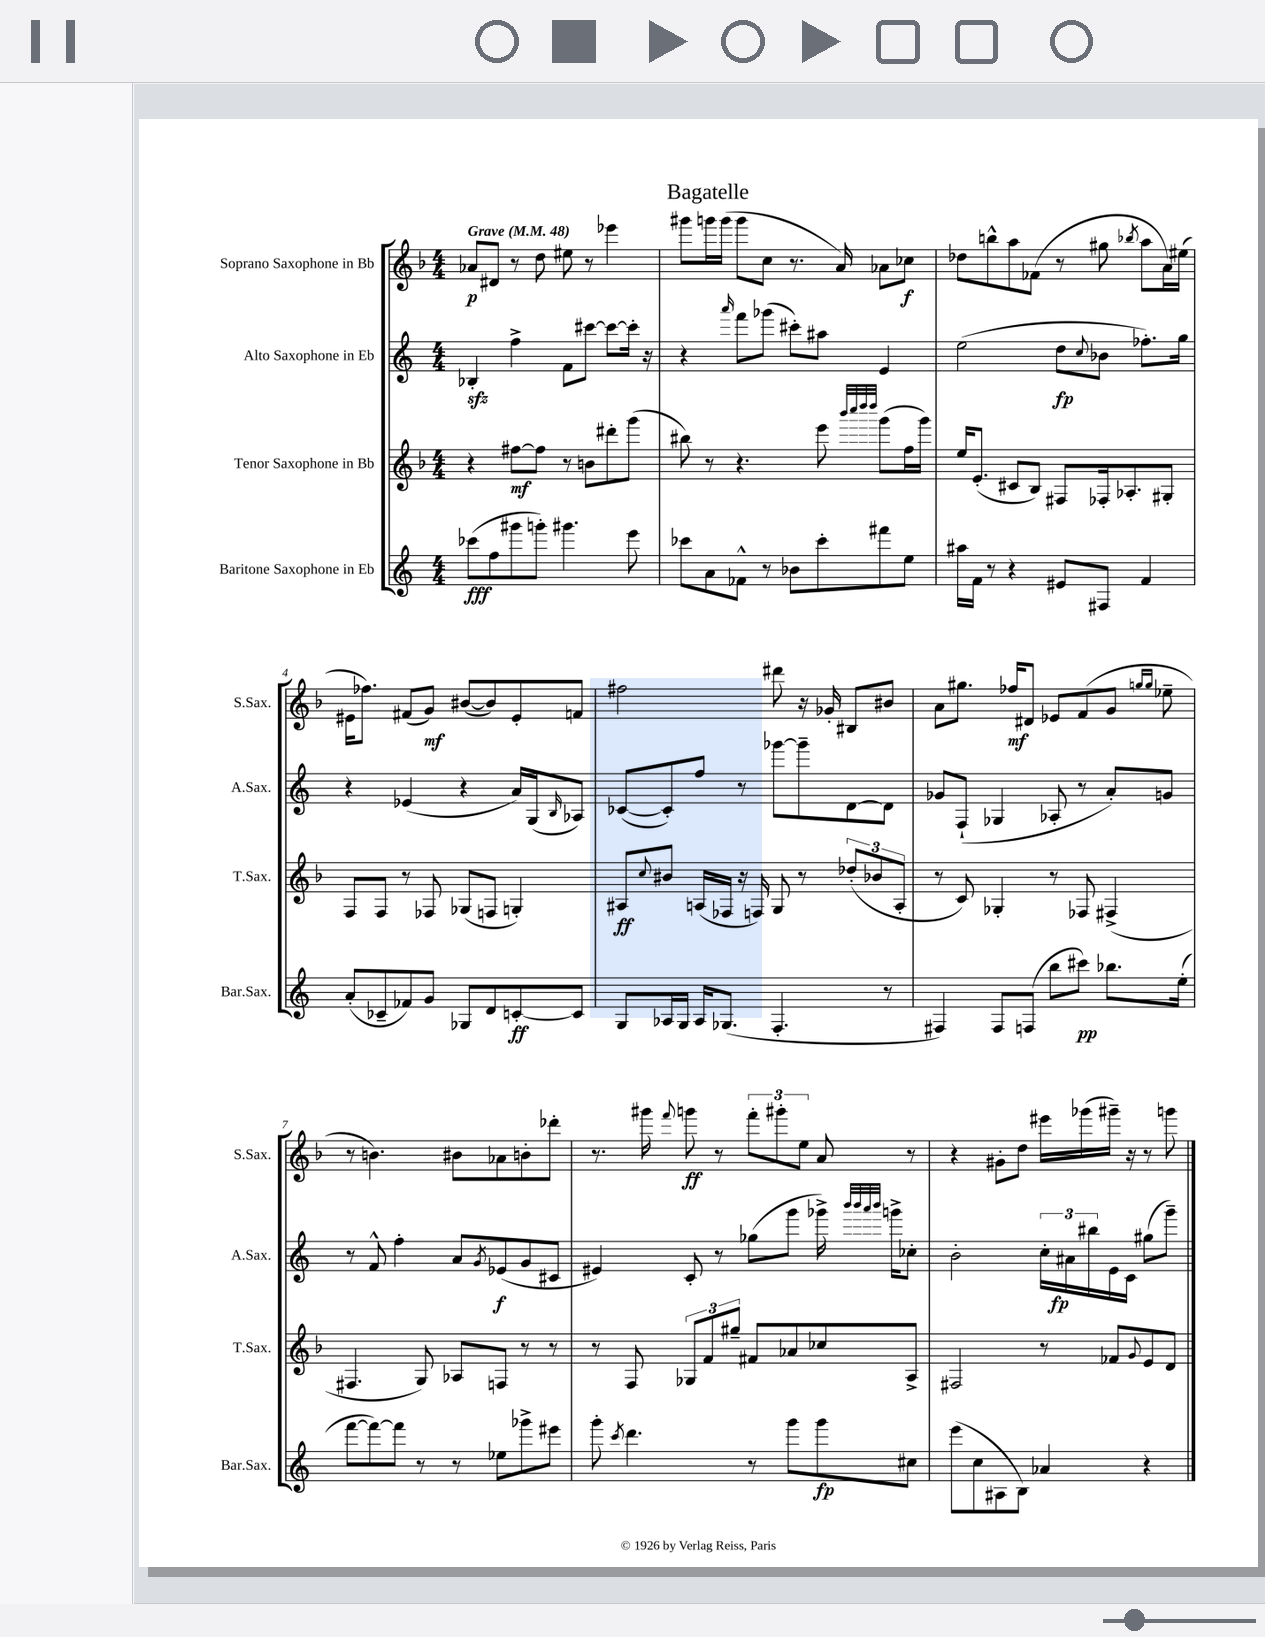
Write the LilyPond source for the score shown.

\header { title = "Bagatelle" }
<<
\new StaffGroup <<
\new Staff = "s0" \with { instrumentName = "Soprano Saxophone in Bb" shortInstrumentName = "S.Sax." } {
    \clef treble \key f \major \numericTimeSignature \time 4/4 \tempo "Grave" 4 = 48
    aes'8\p dis'8 r8 d''8 eis''8 r8 ees'''4 |
    gis'''8 g'''16 g'''16( g'''8 c''8 r8. a'16) aes'8 ces''8\f |
    des''8 b''8-^ a''8 fes'8( r8 gis''8 \acciaccatura { bes''8 } a''8 a'16) eis''16( |
    eis'16 fes''8.) fis'8( g'8\mf) bis'8~( bis'8) eis'8-. f'8 |
    fis''2 dis'''8 r16 ges'16-. bis8 bis'8 |
    a'8 gis''8. fes''16\mf dis'8 ees'8 f'8( g'8 \grace { g''16 g''16 } ees''8-- |
    r8 b'4.) bis'8 aes'8 b'8-. des'''8-. |
    r8. gis'''16 \appoggiatura { f'''8 } g'''8\ff r8 \tuplet 3/2 { f'''8-. gis'''8-. e''8 } a'8 r8 |
    r4 gis'8-. d''8 eis'''16 ges'''16( gis'''16--) r16 r8 g'''8 \bar "|." |
}
\new Staff = "s1" \with { instrumentName = "Alto Saxophone in Eb" shortInstrumentName = "A.Sax." } {
    \clef treble \key c \major \numericTimeSignature \time 4/4
    bes4-.\sfz f''4-> f'8 cis'''8~ cis'''8~ cis'''16-. r16 |
    r4 \grace { a'''16 } f'''8 ges'''8( cis'''8-.) ais''8 e'4 |
    e''2( d''8\fp \appoggiatura { c''8 } bes'8 fes''8.-.) g''16 |
    r4 ees'4( r4 a'16) g16( \grace { b16 } aes8) |
    ces'8~( ces'8-.) f''8 r8 ges'''8~ ges'''8-- d'8~ d'8 |
    ges'8 f8-!( ges4 aes8-. r8 a'8-.) g'8 |
    r8 f'8-^ f''4-. a'8 \acciaccatura { g'8 } ees'8\f( g'8 cis'8 |
    eis'4) c'8-. r8 ges''8( g'''8 ges'''16->) \grace { b'''32 b'''32 a'''32 b'''32 } g'''16-> ces''8-. |
    b'2-. \tuplet 3/2 { c''16-. ais'16\fp bis''16 } e'16 c'16 gis''8( g'''8--) \bar "|." |
}
\new Staff = "s2" \with { instrumentName = "Tenor Saxophone in Bb" shortInstrumentName = "T.Sax." } {
    \clef treble \key f \major \numericTimeSignature \time 4/4
    r4 fis''8~\mf fis''8 r8 b'8 dis'''8-. g'''8( |
    bis''8) r8 r4. e'''8 \grace { bes'''32 c''''32 d''''32 d''''32 } g'''8( f''16 g'''16) |
    e''16 e'8.-.( cis'8 bes8) fis8 fes16-. aes8.-. gis8-. |
    f8 f8 r8 fes8 ges8( f8 g4-.) |
    ais8\ff \appoggiatura { c''8 } bis'8 a16( fes16 r16 f16) g8 r8 \tuplet 3/2 { des''8-.( bes'8 a8-. } |
    r8 c'8) ges4-. r8 fes8 fis4->( |
    fis4. g8) aes8 f8 r8 r8 |
    r8 f8 \tuplet 3/2 { ges8 f'8 gis''8-- } fis'8 aes'8 ces''8 a8-> |
    fis2 r8 fes'8 \appoggiatura { g'8 } e'8 d'8 \bar "|." |
}
\new Staff = "s3" \with { instrumentName = "Baritone Saxophone in Eb" shortInstrumentName = "Bar.Sax." } {
    \clef treble \key c \major \numericTimeSignature \time 4/4
    ces'''8\fff( f''8 gis'''8 g'''8-.) gis'''4. e'''8 |
    ces'''8 a'8 fes'8-^ r8 bes'8 ces'''8-. fis'''8 e''8 |
    ais''16 f'16 r8 r4 eis'8 fis8 f'4 |
    a'8-.( ces'8-- fes'8) g'8 ges8 d'8 c'8~-.\ff c'8 |
    g8 aes16 g16 aes16 ges8.( f4.-. r8 |
    fis4) fis8 f8( b''8 cis'''8\pp) bes''8. e''16-.( |
    f'''8~ f'''8~) f'''8 r8 r8 ees''8 ges'''8-> eis'''8 |
    g'''8-. \acciaccatura { c'''8 } d'''4. r8 g'''8 g'''8\fp cis''8 |
    e'''8( c''8 ais8 b8) aes'4 r4 \bar "|." |
}
>>
>>
